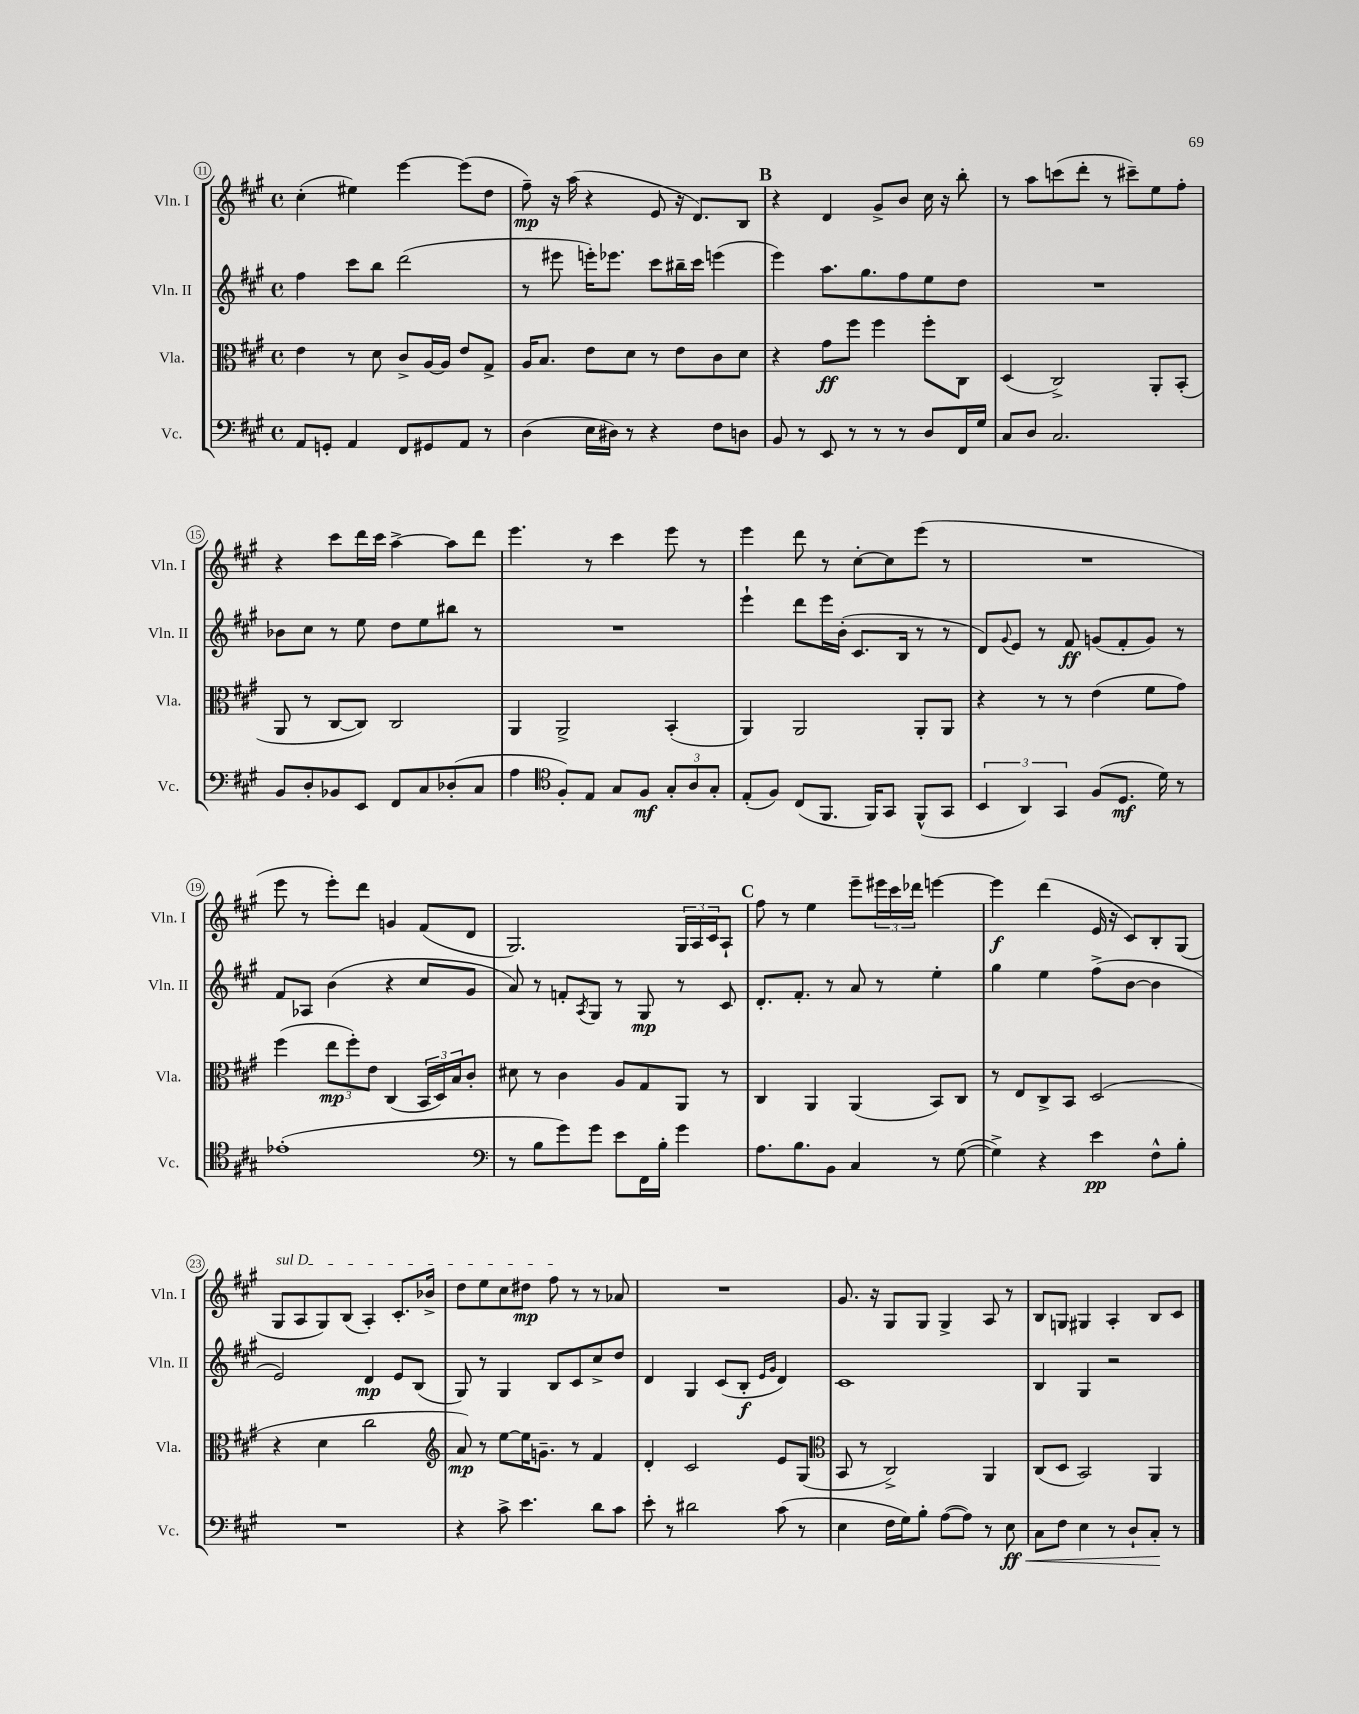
<<
\new StaffGroup <<
\new Staff = "s0" \with { instrumentName = "Vln. I" shortInstrumentName = "Vln. I" } {
    \clef treble \key a \major \defaultTimeSignature \time 4/4
    cis''4-.( eis''4) e'''4~ e'''8( d''8 |
    fis''8--\mp) r16 a''16( r4 e'8 r16 d'8.) b8 |
    \mark \markup { \bold "B" } r4 d'4 gis'8-> b'8 cis''16 r16 b''8-. |
    r8 a''8 c'''8( d'''8-. r8 cis'''8--) e''8 fis''8-. |
    r4 cis'''8 d'''16 cis'''16 a''4~-> a''8 d'''8 |
    e'''4. r8 cis'''4 e'''8 r8 |
    e'''4 d'''8 r8 cis''8~-. cis''8 e'''8( r8 |
    R1 |
    e'''8 r8 e'''8-.) d'''8 g'4 fis'8( d'8 |
    gis2.) \tuplet 3/2 { gis16 a16 cis'16 } a8-! |
    \mark \markup { \bold "C" } fis''8 r8 e''4 e'''8-- \tuplet 3/2 { eis'''16 cis'''16 des'''16 } e'''4~ |
    e'''4\f d'''4( e'16 r16 cis'8) b8-. gis8( |
    \once \override TextSpanner.bound-details.left.text = \markup { \italic "sul D" } gis8\startTextSpan a8 gis8) b8( a4-.) cis'8.-. bes'16-> |
    d''8 e''8 cis''8 dis''8\mp fis''8\stopTextSpan r8 r8 aes'8 |
    R1 |
    gis'8. r16 gis8 gis8 gis4-> a8 r8 |
    b8 g8 gis4 a4-. b8 cis'8 \bar "|." |
}
\new Staff = "s1" \with { instrumentName = "Vln. II" shortInstrumentName = "Vln. II" } {
    \clef treble \key a \major \defaultTimeSignature \time 4/4
    fis''4 cis'''8 b''8 d'''2( |
    r8 eis'''8 e'''16-.) ees'''8. cis'''8 bis''16-- cis'''16 e'''4( |
    \mark \markup { \bold "B" } e'''4) a''8. gis''8. fis''8 e''8 d''8 |
    R1 |
    bes'8 cis''8 r8 e''8 d''8 e''8 bis''8 r8 |
    R1 |
    e'''4-! d'''8 e'''16 b'16-.( cis'8. b16 r8 r8 |
    d'8) \appoggiatura { gis'8 } e'8 r8 fis'8\ff g'8( fis'8-. g'8) r8 |
    fis'8 aes8 b'4( r4 cis''8 gis'8 |
    a'8) r8 f'8-. \acciaccatura { a8 } gis8 r8 gis8\mp r8 cis'8 |
    \mark \markup { \bold "C" } d'8.-. fis'8.-. r8 a'8 r8 e''4-. |
    gis''4 e''4 fis''8->( b'8~ b'4 |
    e'2) d'4\mp e'8 b8( |
    gis8) r8 gis4 b8 cis'8 cis''8-> d''8 |
    d'4 gis4 cis'8( b8-.\f \grace { e'16 gis'16 } d'4) |
    cis'1 |
    b4 gis4 r2 \bar "|." |
}
\new Staff = "s2" \with { instrumentName = "Vla." shortInstrumentName = "Vla." } {
    \clef alto \key a \major \defaultTimeSignature \time 4/4
    e'4 r8 d'8 cis'8-> a16~ a16 e'8 gis8-> |
    a16 b8. e'8 d'8 r8 e'8 cis'8 d'8 |
    \mark \markup { \bold "B" } r4 gis'8\ff fis''8 fis''4 fis''8-. cis8 |
    d4( cis2->) a,8-. b,8-.( |
    a,8 r8 cis8~ cis8) cis2 |
    a,4 a,2-> b,4-.( |
    a,4) a,2 a,8-. a,8 |
    r4 r8 r8 e'4( fis'8 gis'8) |
    fis''4( \tuplet 3/2 { e''8\mp fis''8-.) e'8 } cis4( \tuplet 3/2 { b,16 d16) b16 } cis'8-. |
    dis'8 r8 cis'4 a8 gis8 a,8 r8 |
    \mark \markup { \bold "C" } cis4 a,4 a,4( b,8) cis8 |
    r8 e8 cis8-> b,8 d2( |
    r4 d'4 cis''2 |
    \clef treble a'8\mp) r8 e''8~ e''16 g'8.-- r8 fis'4 |
    d'4-. cis'2 e'8 gis8( |
    \clef alto b,8 r8 cis2->) a,4 |
    cis8( d8 b,2) a,4 \bar "|." |
}
\new Staff = "s3" \with { instrumentName = "Vc." shortInstrumentName = "Vc." } {
    \clef bass \key a \major \defaultTimeSignature \time 4/4
    a,8 g,8-. a,4 fis,8 gis,8 a,8 r8 |
    d4( e16 dis16) r8 r4 fis8 d8 |
    \mark \markup { \bold "B" } b,8 r8 e,8 r8 r8 r8 d8 fis,16 gis16 |
    cis8 d8 cis2. |
    b,8 d8-. bes,8 e,8 fis,8 cis8 des8-.( cis8 |
    a4 \clef tenor fis8-.) e8 gis8 fis8\mf \tuplet 3/2 { gis8-. a8 gis8-. } |
    e8-.( fis8) cis8( fis,8. fis,16) gis,8 fis,8-^( gis,8 |
    \tuplet 3/2 { b,4 a,4) gis,4 } fis8( d8.\mf d'16) r8 |
    ees'1-.( |
    \clef bass r8 b8 gis'8) gis'8 e'8 fis,16 b16-. gis'4 |
    \mark \markup { \bold "C" } a8. b8. b,8 cis4 r8 gis8~( |
    gis4->) r4 e'4\pp fis8-^ b8-. |
    R1 |
    r4 cis'8-> e'4. d'8 cis'8 |
    e'8-. r8 dis'2 cis'8( r8 |
    e4 fis16 gis16) b8-. a8~( a8) r8 e8\ff\< |
    cis8 fis8 e4 r8 d8-! cis8-.\! r8 \bar "|." |
}
>>
>>
\layout { \context { \Score currentBarNumber = #11 \override BarNumber.stencil = #(make-stencil-circler 0.1 0.3 ly:text-interface::print) } }
